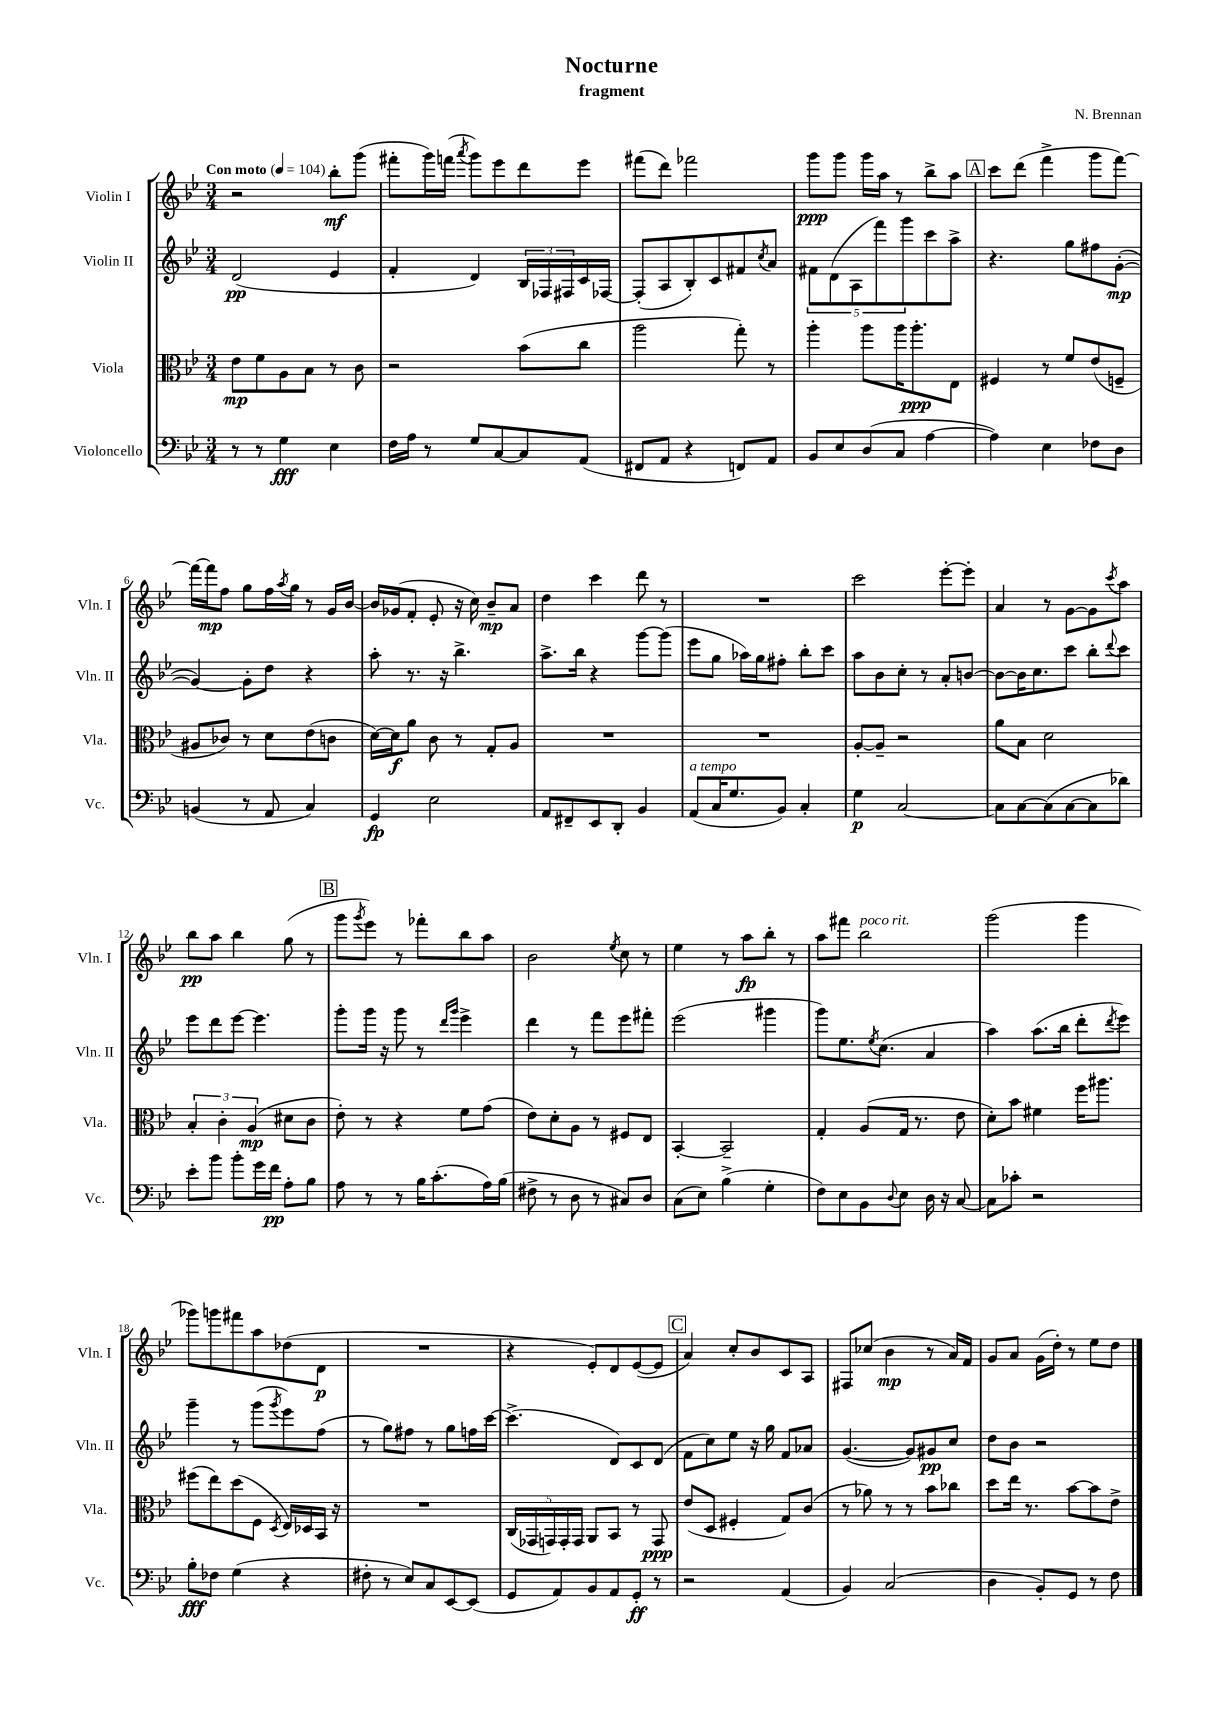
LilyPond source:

\header { title = "Nocturne" composer = "N. Brennan" subtitle = "fragment" }
<<
\new StaffGroup <<
\new Staff = "s0" \with { instrumentName = "Violin I" shortInstrumentName = "Vln. I" } {
    \clef treble \key bes \major \numericTimeSignature \time 3/4 \tempo "Con moto" 4 = 104
    r2 bes''8-.\mf g'''8( |
    fis'''8-. g'''16) f'''16( \acciaccatura { a'''8 } g'''8) ees'''8 d'''8 ees'''8 |
    fis'''8( d'''8) fes'''2 |
    g'''8\ppp g'''8 g'''16 a''16 r8 bes''8-> a''8 |
    \mark \markup { \box "A" } c'''8 d'''8( f'''4-> g'''8 f'''8~) |
    f'''16~ f'''16\mp f''8 g''8 f''16 \acciaccatura { a''8 } g''16 r8 g'16 bes'16~ |
    bes'16 ges'16( f'8-. ees'8-. r16 c''16) bes'8--\mp a'8 |
    d''4 c'''4 d'''8 r8 |
    R2. |
    c'''2 ees'''8~-. ees'''8-. |
    a'4 r8 g'8~ g'8 \acciaccatura { c'''8 } a''8 |
    bes''8\pp a''8 bes''4 g''8( r8 |
    \mark \markup { \box "B" } g'''8 \acciaccatura { g'''8 } ees'''8) r8 fes'''8-. bes''8 a''8 |
    bes'2 \acciaccatura { ees''8 } c''8 r8 |
    ees''4 r8 a''8\fp bes''8-. r8 |
    a''8 fis'''8 bes''2^\markup { \italic "poco rit." } |
    g'''2( g'''4 |
    ges'''8) g'''8 fis'''8 a''8 des''8( d'8\p |
    R2. |
    r4 ees'8-.) d'8 ees'8~( ees'8 |
    \mark \markup { \box "C" } a'4) c''8-. bes'8 c'8 a8 |
    fis8 ces''8( bes'4\mp r8 a'16) f'16 |
    g'8 a'8 g'16( d''16-.) r8 ees''8 d''8 \bar "|." |
}
\new Staff = "s1" \with { instrumentName = "Violin II" shortInstrumentName = "Vln. II" } {
    \clef treble \key bes \major \numericTimeSignature \time 3/4
    d'2\pp( ees'4 |
    f'4-. d'4) \tuplet 3/2 { bes16 fes16 fis16 } c'16 fes16~ |
    fes8-.( a8 bes8-.) c'8 fis'8 \acciaccatura { c''8 } a'8 |
    \tuplet 5/4 { fis'8 d'8( a8 f'''8) g'''8 } c'''8 a''8-> |
    \mark \markup { \box "A" } r4. g''8 fis''8 g'8~-.\mp( |
    g'4~) g'8-. d''8 r4 |
    a''8-. r8. r16 bes''4.-> |
    a''8.-> bes''16 r4 g'''8~ g'''8( |
    ees'''8 g''8 aes''16) g''16 fis''8-. bes''8-. c'''8 |
    a''8 bes'8 c''8-. r8 a'8-. b'8~ |
    b'8~ b'16 c''8. c'''8 bes''8-. \appoggiatura { d'''8 } c'''8 |
    ees'''8 d'''8 ees'''8~ ees'''4. |
    \mark \markup { \box "B" } g'''8-. g'''16 r16 g'''8 r8 \grace { d'''16 g'''16 } ees'''4-> |
    d'''4 r8 f'''8 ees'''8 fis'''8-. |
    ees'''2( gis'''4 |
    g'''8) ees''8. \acciaccatura { ees''8 } c''8.( a'4 |
    a''4) a''8.( bes''16 d'''8-. \acciaccatura { d'''8 } ees'''8) |
    g'''4-- r8 g'''8( \acciaccatura { g'''8 } ees'''8) f''8( |
    r8 g''8) fis''8 r8 g''8 f''16 c'''16~ |
    c'''4.->( d'8) c'8 d'8( |
    \mark \markup { \box "C" } f'8 c''8) ees''8 r16 g''16 f'8 aes'8 |
    g'4.~( g'8) gis'8\pp c''8 |
    d''8 bes'8 r2 \bar "|." |
}
\new Staff = "s2" \with { instrumentName = "Viola" shortInstrumentName = "Vla." } {
    \clef alto \key bes \major \numericTimeSignature \time 3/4
    ees'8\mp f'8 a8 bes8 r8 c'8 |
    r2 bes'8( c''8 |
    a''2 g''8-.) r8 |
    a''4-. a''8 a''16 a''8.-.\ppp ees8 |
    \mark \markup { \box "A" } fis4 r8 f'8 ees'8( f8-- |
    ais8 ces'8) r8 d'8 ees'8( c'8 |
    d'16~) d'16\f a'8 c'8 r8 g8-. a8 |
    R2. |
    R2. |
    a8~-. a8-- r2 |
    a'8 bes8 d'2 |
    \tuplet 3/2 { bes4-. c'4-. a4\mp( } dis'8 c'8 |
    \mark \markup { \box "B" } ees'8-.) r8 r4 f'8 g'8( |
    ees'8) d'8-. a8 r8 fis8 ees8 |
    bes,4~-. bes,2-- |
    g4-. a8( g16 r8. ees'8 |
    d'8-.) bes'8 fis'4 f''16 ais''8. |
    fis''8( ees''8) d''8( f8 \acciaccatura { d8 } ees16) des16 bes,16 r16 |
    R2. |
    \tuplet 5/4 { c16( ges,16 g,16) g,16-. g,16 } a,8 bes,8 r8 g,8\ppp |
    \mark \markup { \box "C" } ees'8( d8 fis4-. g8) c'8( |
    r8 aes'8) r8 r8 bes'8 ces''8 |
    d''8 ees''16 r8. bes'8~ bes'8 ees'8-> \bar "|." |
}
\new Staff = "s3" \with { instrumentName = "Violoncello" shortInstrumentName = "Vc." } {
    \clef bass \key bes \major \numericTimeSignature \time 3/4
    r8 r8 g4\fff ees4 |
    f16 a16 r8 g8 c8~ c8 a,8( |
    fis,8 a,8 r4 f,8) a,8 |
    bes,8 ees8 d8( c8 a4~ |
    \mark \markup { \box "A" } a4) ees4 fes8 d8 |
    b,4( r8 a,8 c4) |
    g,4\fp ees2 |
    a,8 fis,8-- ees,8 d,8-. bes,4 |
    a,8^\markup { \italic "a tempo" }( c16 g8. bes,8) c4-. |
    g4\p c2~ |
    c8 c8~ c8( c8~ c8 des'8) |
    ees'8-. bes'8 bes'8-. g'16 f'16\pp a8-. bes8 |
    \mark \markup { \box "B" } a8 r8 r8 bes16 c'8.-.( a16) bes16( |
    fis8-> r8 d8 r8 cis8) d8 |
    c8( ees8) bes4->( g4-. |
    f8) ees8 bes,8 \appoggiatura { d8 } ees8 d16 r16 c8~ |
    c8 ces'8-. r2 |
    bes8-.\fff fes8 g4( r4 |
    fis8-. r8 ees8) c8 ees,8~ ees,8( |
    g,8 a,8) bes,8 a,8 g,8-.\ff r8 |
    \mark \markup { \box "C" } r2 a,4( |
    bes,4) c2( |
    d4 bes,8-.) g,8 r8 f8 \bar "|." |
}
>>
>>
